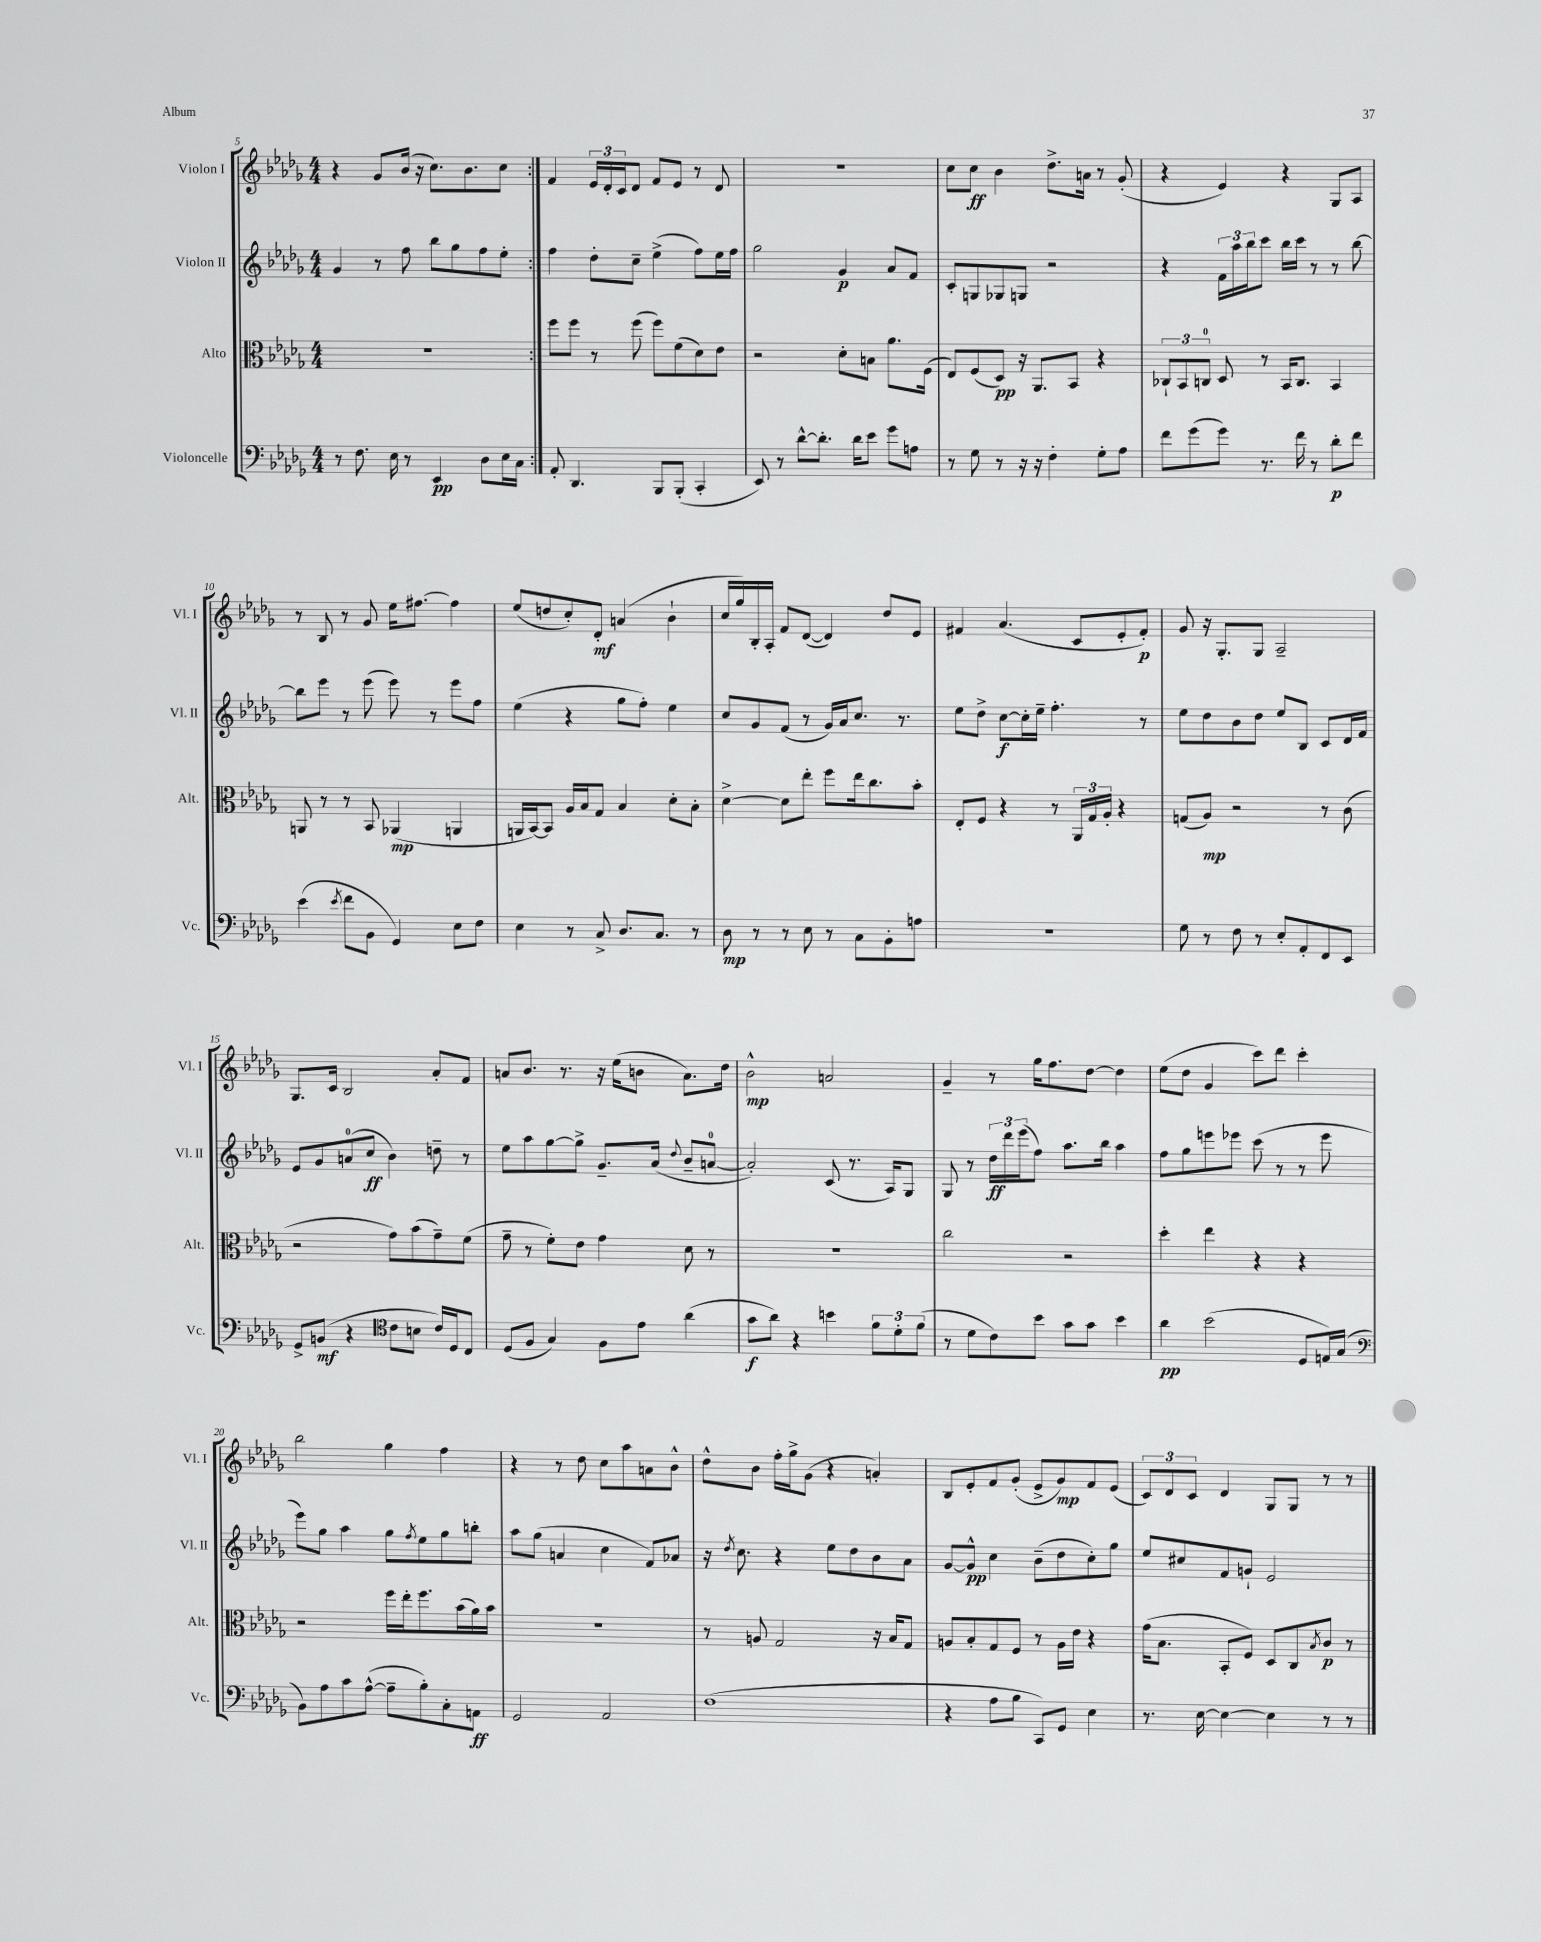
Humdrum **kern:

**kern	**kern	**kern	**kern
*staff4	*staff3	*staff2	*staff1
*clefF4	*clefC3	*clefG2	*clefG2
*k[b-e-a-d-g-]	*k[b-e-a-d-g-]	*k[b-e-a-d-g-]	*k[b-e-a-d-g-]
*M4/4	*M4/4	*M4/4	*M4/4
8r	1r	4g-	4r
8.F	.	.	.
.	.	8r	8g-
16E-	.	.	.
8r	.	8ff	(16b-
.	.	.	16r
4EE-	.	8bb-	8.cc)
.	.	8gg-	.
.	.	.	8.b-
8D-	.	8ff	.
16E-	.	8ee-'	8cc
16C	.	.	.
=:|!	=:|!	=:|!	=:|!
8AA-'	8ff	4ff	4f
4.DD-	8ff	.	.
.	8r	8dd-'	24e-
.	.	.	24d-'
.	.	.	24c
.	(8ff	8cc~	8d-
8BBB-	8ff)	(4ee-^	8f
(8BBB-'	(8f	.	8e-
4CC'	8d-)	8ff)	8r
.	8e-	16ee-	8d-
.	.	16ff	.
=	=	=	=
8EE-)	2r	2gg-	1r
8r	.	.	.
[8d-^^	.	.	.
8.d-']	.	.	.
.	8d-'	4g-	.
16d-	.	.	.
8e-	8B	.	.
8g-	8.a-	8a-	.
8A	.	8f	.
.	(16F	.	.
=	=	=	=
8r	8E-)	8c'	8cc
8G-	(8F	8G	8cc
8r	8D-)	8G-	4b-
16r	16r	8G	.
16r	8.AA-	.	.
4F'	.	2r	8.dd-^
.	8BB-	.	.
.	.	.	16a
8G-'	4r	.	8r
8A-	.	.	(8g-'
=	=	=	=
8f	12C-`	4r	4r
.	12BB-	.	.
(8g-	.	.	.
.	12C	.	.
8g-)	8D-	24f	4e-)
.	.	24aa-	.
.	.	24bb-	.
8.r	8r	8ccc	.
.	16BB-	16bb-	4r
16f	8.C	16ccc	.
8r	.	8r	.
8d-'	4BB-	8r	8G-
8f	.	[8bb-	8A-
=	=	=	=
(4e-	8AA	8bb-]	8r
.	8r	8eee-	8B-
8qe-	.	.	.
8f	8r	8r	8r
8BB-	8BB-	(8eee-	8g-
4GG-)	(4AA-	8eee-)	16ee-
.	.	.	[8.ff#
.	.	8r	.
8E-	4AA	8eee-	4ff#]
8F	.	8ff	.
=	=	=	=
4E-	16AA	(4ee-	(8ee-
.	[16BB-)	.	.
.	8BB-]	.	8dd
8r	16A-	4r	8cc')
.	16B-	.	.
8C^	8G-	.	8d-'
8.D-	4B-	8gg-	(4a
.	.	8ff')	.
8.C	.	.	.
.	8d-'	4ee-	4b-`
8r	8B-'	.	.
=	=	=	=
8D-	[4d-^	8cc	16cc
.	.	.	16gg-)
8r	.	8g-	16B-'
.	.	.	16A-'
8r	8d-]	(8f	8f
8E-	8ee-'	8r	([8d-
8r	8ff	16g-)	4d-])
.	.	16a-	.
8C	16ee-	8.cc	.
.	8.cc	.	.
8BB-'	.	.	8dd-
.	.	8.r	.
8A	8b-'	.	8e-
=	=	=	=
1r	8E-'	8ee-	4f#
.	8F	8dd-^	.
.	4r	[8cc	(4.a-
.	.	16cc']	.
.	.	16ee-~	.
.	8r	4.ff'	.
.	24AA-	.	8c
.	24G-	.	.
.	24A-'	.	.
.	4r	.	8e-'
.	.	8r	8f#')
=	=	=	=
8G-	(8G	8ee-	8g-
8r	8A-)	8dd-	16r
.	.	.	8.G-'
8F	2r	8b-	.
8r	.	8dd-	8G-
8E-'	.	8ee-	2A-~
8AA-'	.	8B-	.
8FF	8r	8c	.
8EE-	(8c	16d-	.
.	.	16f	.
=	=	=	=
8GG-^	2r	8e-	8.G-
(8BB	.	8g-	.
.	.	.	16c
4r	.	(8a	2B-
.	.	8cc	.
*clefC4	*	*	*
8c	8g-)	4b-)	.
8B	(8b-	.	.
16c)	8g-~)	8dd~	8a-'
16D-	.	.	.
8C	(8f	8r	8f
=	=	=	=
(8D-	8g-~	8ee-	8a
8F	8r	8aa-	8.b-
4G-)	8f')	[8gg-	.
.	.	.	8.r
.	8e-	8gg-^]	.
8F	4g-	8.g-~	16r
.	.	.	(16ee-
8e-	.	.	8b
.	.	(16a-	.
.	.	8qqdd-	.
(4a-	8d-	8b-~	8.a)
.	8r	[8a	.
.	.	.	16dd-
=	=	=	=
8g-	1r	2a'])	2b-^^
8a-)	.	.	.
4r	.	.	.
4b	.	(8c	2a
.	.	8.r	.
12f	.	.	.
.	.	16A-)	.
12d-'	.	.	.
.	.	8G-	.
(12f	.	.	.
=	=	=	=
8r	2cc	8G-	4g-~
8d-	.	8r	.
8c)	.	24dd-	8r
.	.	24ddd-	.
.	.	(24eee-	.
8b-	.	8ff)	16gg-
.	.	.	8.ff
8g-	2r	8.aa-	.
8g-	.	.	[8dd-
.	.	16bb-	.
4b-	.	4aa-	4dd-]
=	=	=	=
4a-	4dd-'	8ff	(8ee-
.	.	8gg-	8dd-
(2b-	4ee-	8eee	4g-
.	.	8eee-	.
.	4r	(8ccc	8ccc)
.	.	8r	8ddd-
8D-	4r	8r	4ccc'
16E)	.	8eee-	.
(16G-	.	.	.
=	=	=	=
*clefF4	*	*	*
8BB-)	2r	8eee-)	2bb-
8A-	.	8gg-	.
8c	.	4aa-	.
([8A-^^	.	.	.
8A-~]	16ff	8gg-	4gg-
.	16ee-'	.	.
.	.	8qff	.
8B-')	8.ff	8ee-	.
8C'	.	8gg-	4ff
.	(16b-	.	.
8AA	16a-)	8bb'	.
.	16b-	.	.
=	=	=	=
2GG-	1r	8aa-	4r
.	.	(8gg-	.
.	.	4a	8r
.	.	.	8dd-
2AA-	.	4cc	8cc
.	.	.	8aa-
.	.	8f)	8a
.	.	8a-	8b-^^
=	=	=	=
(1F	8r	16r	8dd-^^
.	.	8qdd-	.
.	.	8.cc	.
.	8A	.	8b-
.	2G-	4r	16ff'
.	.	.	16gg-^
.	.	.	(8g-
.	.	8ee-	4r
.	.	8dd-	.
.	16r	8b-	4a')
.	16B-	.	.
.	8G-	8a-	.
=	=	=	=
4r	8A	[8g-	8B-
.	8B-'	8g-^^]	8e-'
8A-	8G-	4cc	8f
8B-	8F	.	(8g-'
8CC)	8r	(8b-~	8e-^
8GG-	16A	8dd-	8g-)
.	16e-	.	.
4E-	4r	8cc')	8f
.	.	8gg-	(8e-
=	=	=	=
8.r	(16g-	8ee-	12c)
.	8.B-	.	.
.	.	.	12d-
.	.	8cc#	.
.	.	.	12c
[16E-	.	.	.
4E-_	8BB-'	8f	4d-
.	8F)	8g`	.
4E-]	8D-	2e-	8G-
.	8C	.	8G-
.	8qB-	.	.
8r	8c	.	8r
8r	8r	.	8r
==	==	==	==
*-	*-	*-	*-
